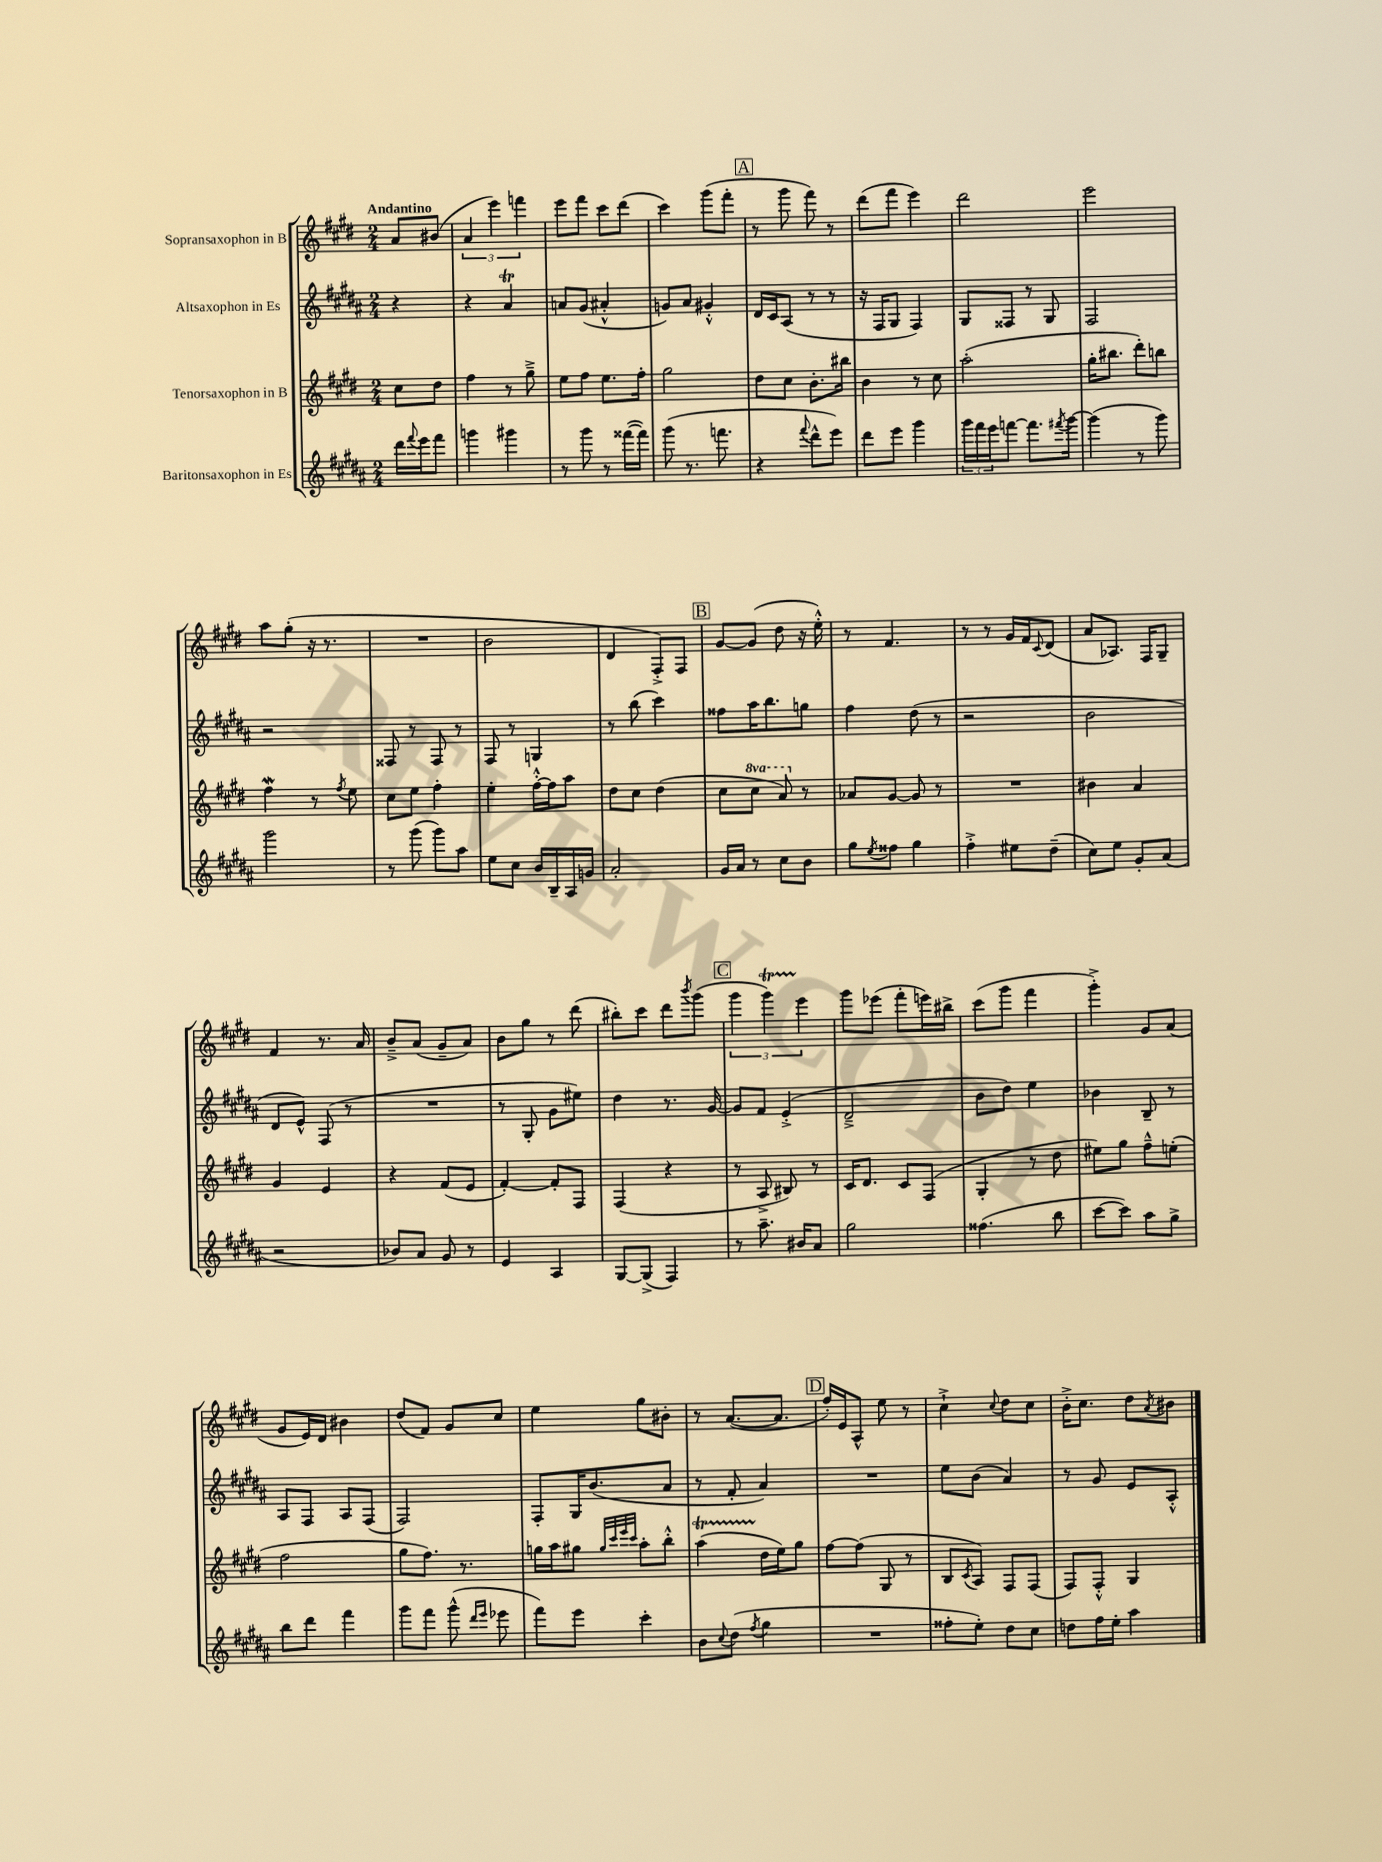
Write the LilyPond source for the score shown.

<<
\new StaffGroup <<
\new Staff = "s0" \with { instrumentName = "Sopransaxophon in B" } {
    \clef treble \key e \major \numericTimeSignature \time 2/4 \partial 4 \tempo "Andantino"
    a'8 bis'8( |
    \tuplet 3/2 { a'4 e'''4) f'''4 } |
    e'''8 fis'''8 cis'''8 dis'''8( |
    cis'''4) gis'''8( fis'''8-. |
    \mark \markup { \box "A" } r8 gis'''8 fis'''8) r8 |
    dis'''8( fis'''8 e'''4) |
    dis'''2 |
    e'''2 |
    a''8 gis''8-.( r16 r8. |
    R2 |
    b'2 |
    dis'4 fis8-.->) fis8 |
    \mark \markup { \box "B" } gis'8~ gis'8( dis''8 r16 e''16-.-^) |
    r8 fis'4. |
    r8 r8 gis'16 fis'16 \appoggiatura { cis'8 } dis'8( |
    a'8 aes8.) fis16 gis8-- |
    fis'4 r8. a'16 |
    b'8---> a'8( gis'8-- a'8) |
    b'8 gis''8 r8 dis'''8( |
    bis''8-.) cis'''8 dis'''8 \acciaccatura { b'''8 } gis'''8( |
    \mark \markup { \box "C" } \tuplet 3/2 { gis'''4 gis'''4\startTrillSpan) e'''4\stopTrillSpan } |
    gis'''8 ees'''8( fis'''8-. e'''16) bis''16-> |
    cis'''8( gis'''8 fis'''4 |
    gis'''4-.->) gis'8 a'8( |
    gis'8 e'16) dis'16 bis'4 |
    dis''8( fis'8) gis'8 cis''8 |
    e''4 gis''8 bis'8-. |
    r8 a'8.~( a'8. |
    \mark \markup { \box "D" } fis''16-.) e'16 a8-^ e''8 r8 |
    cis''4-!-> \appoggiatura { cis''8 } dis''8 cis''8 |
    b'16-.-> cis''8. dis''8 \acciaccatura { a'8 } bis'8 \bar "|." |
}
\new Staff = "s1" \with { instrumentName = "Altsaxophon in Es" } {
    \clef treble \key b \major \numericTimeSignature \time 2/4 \partial 4
    r4 |
    r4 ais'4\trill |
    a'8 gis'8( ais'4-.-^ |
    g'8) ais'8 gis'4-.-^ |
    \mark \markup { \box "A" } dis'16 cis'16 ais8( r8 r8 |
    r16 fis16 gis8 fis4) |
    gis8 fisis8 r8 gis8 |
    fis2 |
    r2 |
    fisis8 r8 fisis8 r8 |
    fis8 r8 g4 |
    r8 b''8( cis'''4) |
    \mark \markup { \box "B" } fisis''8 ais''16 b''8. g''8 |
    fis''4 dis''8( r8 |
    r2 |
    b'2 |
    dis'8 e'8-^) fis8( r8 |
    R2 |
    r8 gis8-. gis'8 eis''8) |
    dis''4 r8. gis'16~ |
    \mark \markup { \box "C" } gis'8 fis'8 e'4-.->( |
    dis'2---> |
    b'8 dis''8) e''4 |
    bes'4 b8-- r8 |
    ais8 fis8 ais8 fis8( |
    fis2) |
    fis8-. gis16 b'8.( ais'8 |
    r8 fis'8-. ais'4) |
    \mark \markup { \box "D" } R2 |
    e''8 b'8( ais'4) |
    r8 gis'8 e'8 ais8-.-^ \bar "|." |
}
\new Staff = "s2" \with { instrumentName = "Tenorsaxophon in B" } {
    \clef treble \key e \major \numericTimeSignature \time 2/4 \set Staff.ottavationMarkups = #ottavation-simple-ordinals \partial 4
    cis''8 dis''8 |
    fis''4 r8 gis''8---> |
    e''8 fis''8 e''8. fis''16-. |
    gis''2 |
    \mark \markup { \box "A" } dis''8 cis''8 b'8.-. bis''16 |
    b'4 r8 cis''8 |
    a''2-.( |
    gis''16-. bis''8. dis'''8-.) b''8 |
    fis''4\mordent r8 \acciaccatura { fis''8 } e''8 |
    cis''8 e''8 fis''4-. |
    e''4-. fis''16~-.-^ fis''16 a''8 |
    dis''8 cis''8 dis''4( |
    \mark \markup { \box "B" } cis''8 \ottava #1 cis'''8 a''8) \ottava #0 r8 |
    aes'8 gis'8~ gis'8 r8 |
    R2 |
    bis'4 a'4 |
    gis'4 e'4 |
    r4 fis'8( e'8 |
    fis'4~-.) fis'8-. fis8 |
    fis4( r4 |
    \mark \markup { \box "C" } r8 a8-> bis8) r8 |
    cis'16 dis'8. cis'8 fis8( |
    gis4-. r8 dis''8 |
    eis''8) gis''8 fis''8---^ e''8-.( |
    fis''2 |
    gis''8 fis''8.) r8. |
    g''16 a''16 gis''8 \grace { gis''32 cis'''32 e'''32 cis'''32 } a''8-. b''8-.-^ |
    a''4\startTrillSpan( dis''16\stopTrillSpan e''16) gis''8 |
    \mark \markup { \box "D" } fis''8~ fis''8( gis8 r8 |
    b8 \acciaccatura { cis'8 } a8) fis8 fis8( |
    fis8) fis8-.-^ gis4 \bar "|." |
}
\new Staff = "s3" \with { instrumentName = "Baritonsaxophon in Es" } {
    \clef treble \key b \major \numericTimeSignature \time 2/4 \partial 4
    dis'''16 \appoggiatura { fis'''8 } e'''16 fis'''8 |
    g'''4 gis'''4 |
    r8 gis'''8 r8 fisis'''16~( fisis'''16) |
    gis'''8( r8. f'''8. |
    \mark \markup { \box "A" } r4 \appoggiatura { fis'''8 } dis'''8-^ e'''8) |
    dis'''8 e'''8 gis'''4 |
    \tuplet 3/2 { gis'''16 fis'''16 e'''16 } f'''8~ f'''8. \acciaccatura { fis'''8 } gis'''16~ |
    gis'''4( r8 gis'''8) |
    gis'''2 |
    r8 gis'''8( gis'''8) ais''8 |
    e''8 cis''8 b'16 b16-- ais16 g'16 |
    ais'2-. |
    \mark \markup { \box "B" } gis'16 ais'16 r8 cis''8 b'8 |
    gis''8 \acciaccatura { e''8 } fisis''8 gis''4 |
    fis''4-.-> eis''8 dis''8--( |
    cis''8) e''8 gis'8-. ais'8( |
    r2 |
    bes'8) ais'8 gis'8 r8 |
    e'4 ais4 |
    gis8~ gis8->( fis4) |
    \mark \markup { \box "C" } r8 ais''8.-- bis'16 ais'8 |
    gis''2 |
    fisis''4.( b''8 |
    cis'''8~ cis'''8) ais''8 gis''8-> |
    b''8 dis'''8 fis'''4 |
    gis'''8 fis'''8 gis'''8-^( \grace { dis'''16 e'''16 } ees'''8 |
    fis'''8) e'''8 cis'''4-. |
    b'8 \appoggiatura { cis''8 } dis''8( \acciaccatura { fis''8 } gis''4 |
    \mark \markup { \box "D" } R2 |
    fisis''8-. e''8-.) dis''8 cis''8 |
    d''8 fis''16 e''16-. ais''4 \bar "|." |
}
>>
>>
\layout { \context { \Score \remove "Bar_number_engraver" } }
